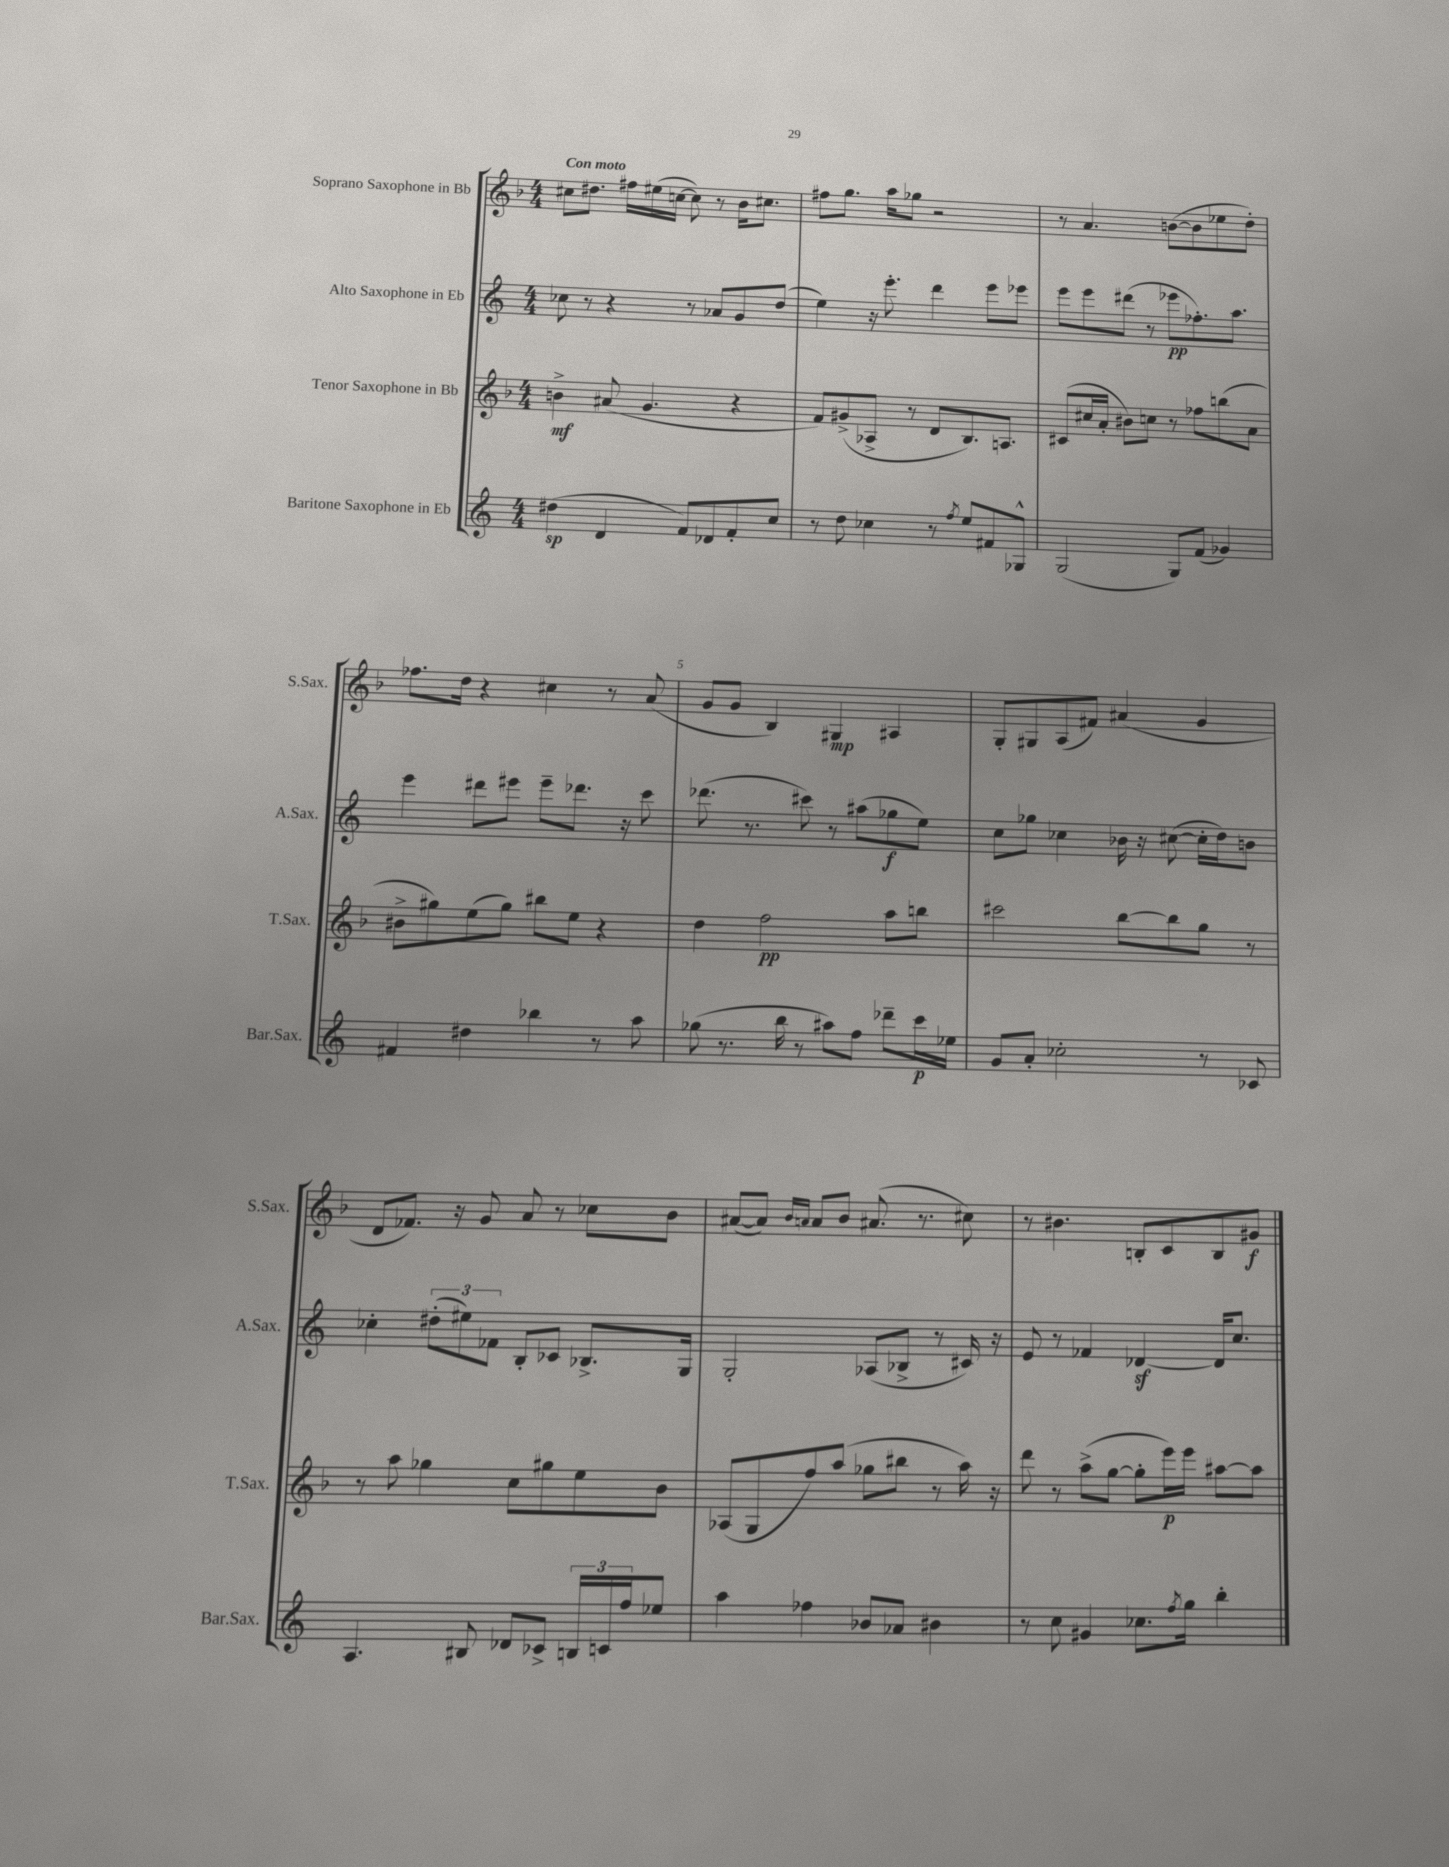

**kern	**dynam	**kern	**dynam	**kern	**dynam	**kern	**dynam
*part4	*part4	*part3	*part3	*part2	*part2	*part1	*part1
*staff4	*staff4	*staff3	*staff3	*staff2	*staff2	*staff1	*staff1
*I"Baritone Saxophone in Eb	*	*I"Tenor Saxophone in Bb	*	*I"Alto Saxophone in Eb	*	*I"Soprano Saxophone in Bb	*
*I'Bar.Sax.	*	*I'T.Sax.	*	*I'A.Sax.	*	*I'S.Sax.	*
*clefG2	*	*clefG2	*	*clefG2	*	*clefG2	*
*k[]	*	*k[b-]	*	*k[]	*	*k[b-]	*
*M4/4	*	*M4/4	*	*M4/4	*	*M4/4	*
=1	=1	=1	=1	=1	=1	=1	=1
!	!	!	!	!	!	!LO:TX:a:B:t=Con moto	!
(4dd#X\	sp	4bn^\	mf	8cc-X\	.	8cc#X\L	.
.	.	.	.	8r	.	8.dd#X\J	.
4d/	.	(8a#X/	.	4r	.	.	.
.	.	.	.	.	.	16ff#X\LL	.
.	.	4.g/	.	.	.	(16ee#X\	.
.	.	.	.	.	.	[16ccn\JJ	.
8f/L)	.	.	.	8r	.	8cc\])	.
8d-X/	.	.	.	8a-X/L	.	8r	.
8f'/	.	4r	.	8g/	.	16b-\KL	.
.	.	.	.	.	.	8.cc#X\J	.
8cc/J	.	.	.	(8dd/J	.	.	.
=2	=2	=2	=2	=2	=2	=2	=2
8r	.	8f/L)	.	4ee\)	.	8ff#X\L	.
8dd\	.	(8g#X^/	.	.	.	8.gg\J	.
4cc-X\	.	8A-X^/J	.	16r	.	.	.
.	.	.	.	8.eee'\	.	16aa\KL	.
.	.	8r	.	.	.	8gg-X\J	.
8r	.	8d/L	.	4ddd\	.	2r	.
8qff/	.	.	.	.	.	.	.
8ee/L	.	8.B-/)	.	.	.	.	.
8f#X/	.	.	.	8eee\L	.	.	.
.	.	8.An/J	.	.	.	.	.
8G-X^^/J	.	.	.	8eee-X\J	.	.	.
=3	=3	=3	=3	=3	=3	=3	=3
(2G/	.	(8c#X/L	.	8eee\L	.	8r	.
.	.	16cc#X/L	.	8eee\	.	4.a/	.
.	.	16a'/JJ	.	.	.	.	.
.	.	8b#X\L)	.	(8ddd#X\J	.	.	.
.	.	8ccn\J	.	8r	.	.	.
8G/L)	.	8r	.	8eee-X\L	pp	([8bn\L	.
(8f/J	.	8ff-X\L	.	8.ff-X'\)	.	8b\]	.
4g-X/)	.	(8bbn\	.	.	.	8ee-X\	.
.	.	.	.	8.aa\J	.	.	.
.	.	8a\J	.	.	.	8dd'\J)	.
!!LO:LB:g=z
=4	=4	=4	=4	=4	=4	=4	=4
4f#X/	.	8b#X^\L	.	4eee\	.	8.ff-X\L	.
.	.	8gg#X\)	.	.	.	.	.
.	.	.	.	.	.	16dd\Jk	.
4dd#X\	.	(8ee\	.	8ddd#X\L	.	4r	.
.	.	8gg#\J)	.	8eee#X\J	.	.	.
4bb-X\	.	8bb#X\L	.	8eee#~\L	.	4cc#X\	.
.	.	8ee\J	.	8.ddd-X\J	.	.	.
8r	.	4r	.	.	.	8r	.
.	.	.	.	16r	.	.	.
8aa\	.	.	.	8ccc\	.	(8a/	.
=5	=5	=5	=5	=5	=5	=5	=5
(8gg-X\	.	4dd\	.	(8.ddd-X\	.	8g/L	.
8.r	.	.	.	.	.	8g/J	.
.	.	.	.	8.r	.	.	.
.	.	2ff\	pp	.	.	4B-/)	.
16bb\	.	.	.	.	.	.	.
8r	.	.	.	8ccc#X\)	.	.	.
8aa#X\L)	.	.	.	8r	.	4G#X/	mp
8ff\J	.	.	.	(8aa#X\L	.	.	.
8ddd-X~\L	.	8aa\L	.	8gg-X\	f	4A#X/	.
16ccc\L	p	8bbn\J	.	8ee\J)	.	.	.
16ee-X\JJ	.	.	.	.	.	.	.
=6	=6	=6	=6	=6	=6	=6	=6
8g/L	.	2ccc#X\	.	8cc\L	.	8G'/L	.
8a'/J	.	.	.	8gg-X\J	.	8G#X/	.
2cc-X'\	.	.	.	4cc-X\	.	(8A/	.
.	.	.	.	.	.	8f#X/J)	.
.	.	[8bb-\L	.	16b-X\	.	(4a#X/	.
.	.	.	.	16r	.	.	.
.	.	8bb-\]	.	([8cc#X\	.	.	.
8r	.	8gg\J	.	16cc#'\LL]	.	4g/	.
.	.	.	.	16dd\J)	.	.	.
8c-X/	.	8r	.	8bn\J	.	.	.
!!LO:LB:g=z
=7	=7	=7	=7	=7	=7	=7	=7
4.A/	.	8r	.	4cc-X'\	.	8d/L	.
.	.	8aa\	.	.	.	8.f-X/J)	.
.	.	4gg-X\	.	(12dd#X'\L	.	.	.
.	.	.	.	.	.	16r	.
.	.	.	.	12ee#X\)	.	.	.
8B#X/	.	.	.	.	.	8g/	.
.	.	.	.	12f-X\J	.	.	.
8d-X/L	.	8cc\L	.	8B'/L	.	8a/	.
8c-X^/J	.	8gg#X\	.	8c-X/J	.	8r	.
24Bn/LL	.	8ee\	.	8.B-X^/L	.	8cc-X\L	.
24cn/	.	.	.	.	.	.	.
24ff/J	.	.	.	.	.	.	.
8ee-X/J	.	8b-\J	.	.	.	8b-\J	.
.	.	.	.	16G/Jk	.	.	.
=8	=8	=8	=8	=8	=8	=8	=8
4aa\	.	(8A-X/L	.	2G'/	.	([8a#X/L	.
.	.	8G/	.	.	.	8a#/J])	.
.	.	.	.	.	.	16qqb-/LL	.
.	.	.	.	.	.	16qqan/JJ	.
4ff-X\	.	8ff/)	.	.	.	8a/L	.
.	.	(8aa/J	.	.	.	8b-/J	.
8b-X/L	.	8gg-X\L	.	(8A-X/L	.	(8.a#X/	.
8a-X/J	.	8bb#X\J	.	8B-X^/J	.	.	.
.	.	.	.	.	.	8.r	.
4b#X\	.	8r	.	8r	.	.	.
.	.	16aa\)	.	16c#X/)	.	8cc#X\)	.
.	.	16r	.	16r	.	.	.
=9	=9	=9	=9	=9	=9	=9	=9
8r	.	8ddd\	.	8e/	.	8r	.
8cc\	.	8r	.	8r	.	4.b#X\	.
4g#X/	.	(8aa^\L	.	4f-X/	.	.	.
.	.	[8gg\J	.	.	.	.	.
8.cc-X\L	.	8gg'\L]	.	[4d-Xz/	.	8Bn'/L	.
.	.	16eee\L)	p	.	.	8c/	.
8qff/	.	.	.	.	.	.	.
16gg\Jk	.	16eee\JJ	.	.	.	.	.
4bb'\	.	[8aa#X\L	.	16d-/KL]	.	8B/	.
.	.	.	.	8.cc/J	.	.	.
.	.	8aa#\J]	.	.	.	8g#X/J	f
==	==	==	==	==	==	==	==
*-	*-	*-	*-	*-	*-	*-	*-
